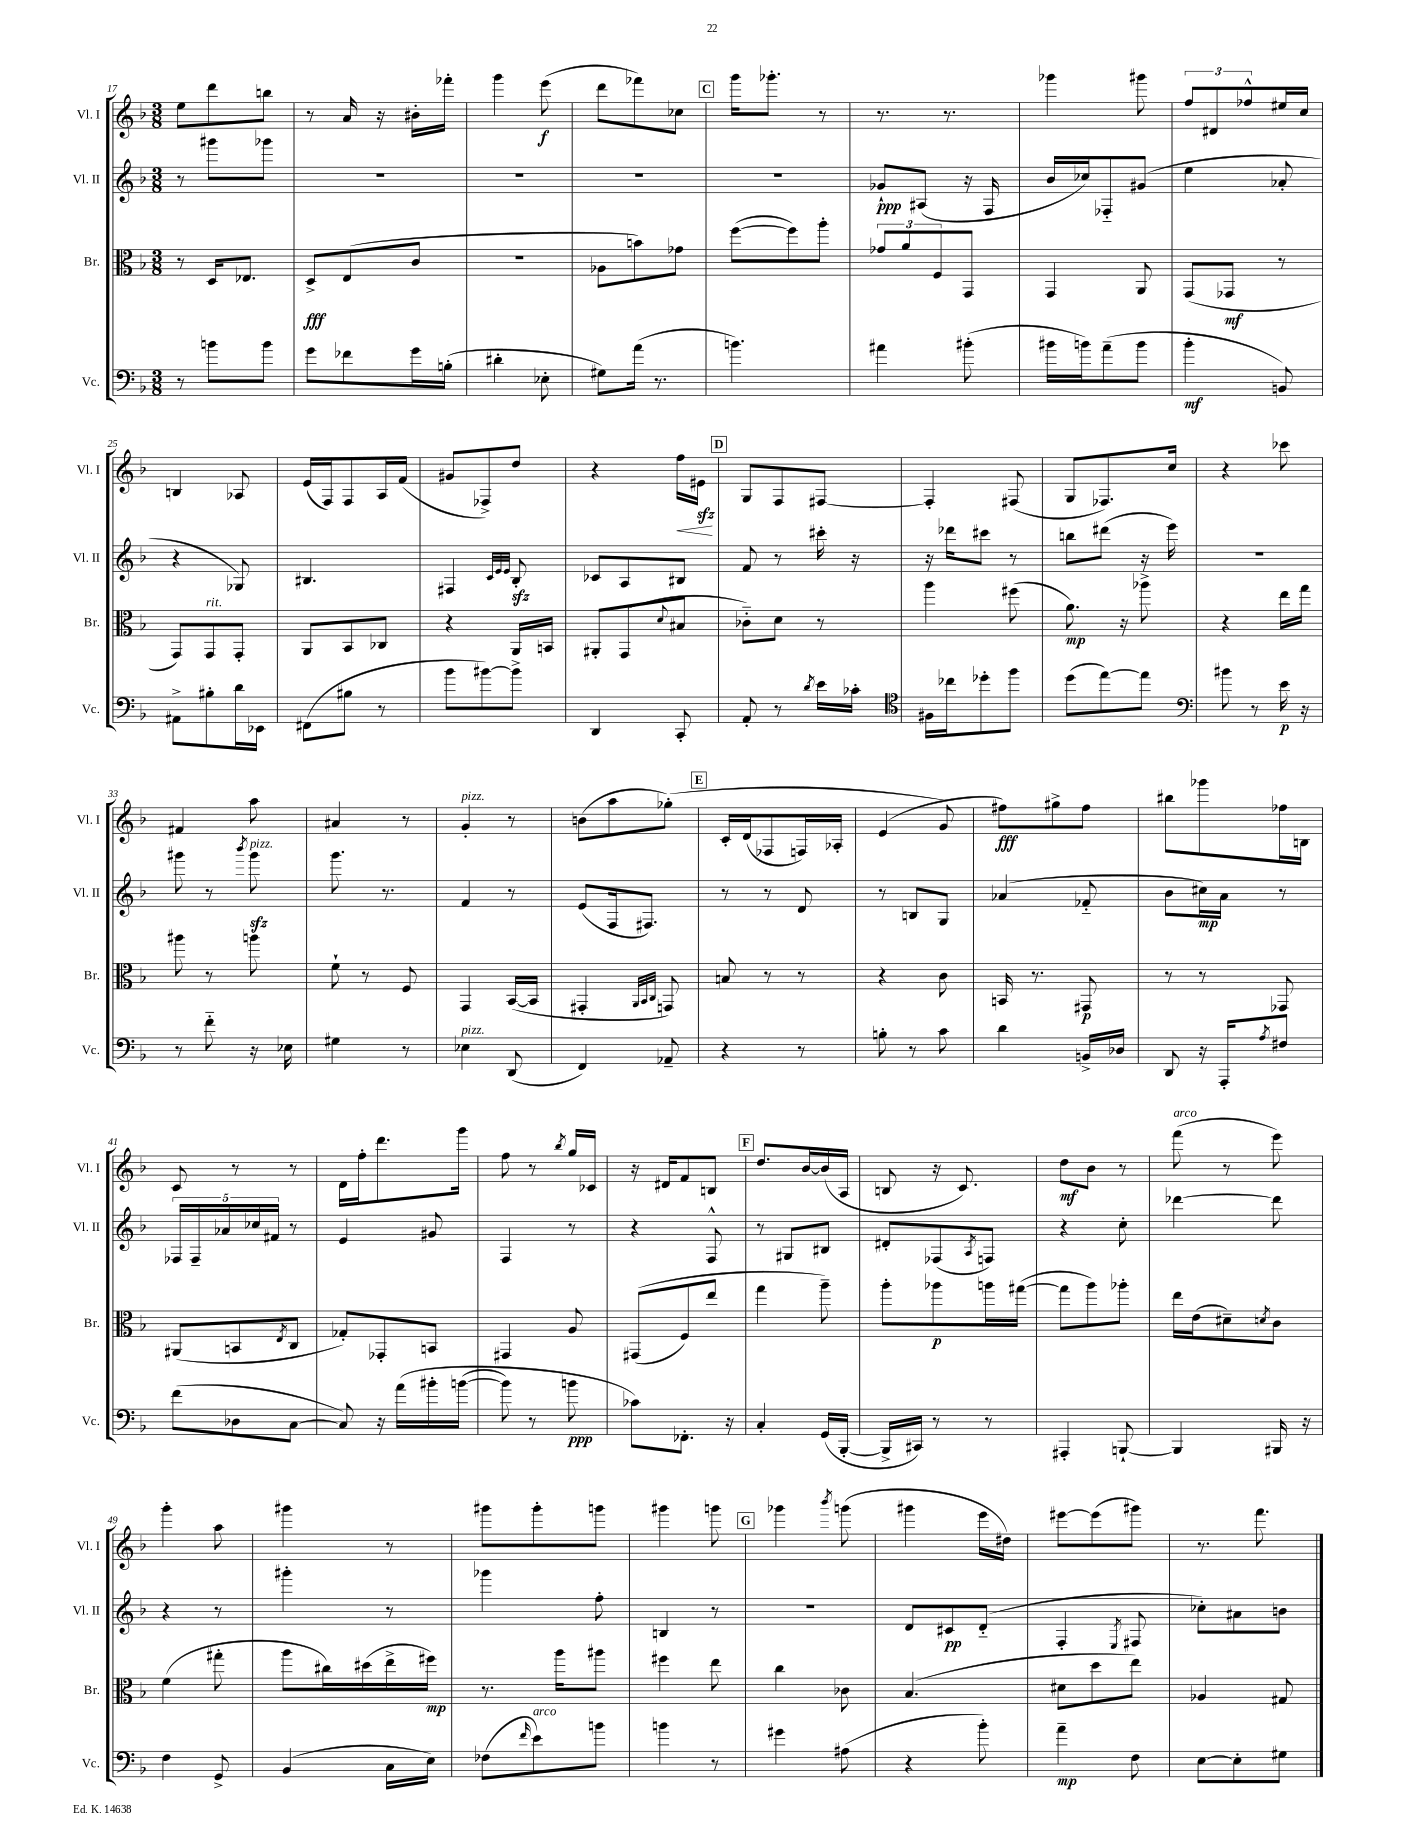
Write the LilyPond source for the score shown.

<<
\new StaffGroup <<
\new Staff = "s0" \with { instrumentName = "Vl. I" shortInstrumentName = "Vl. I" } {
    \clef treble \key f \major \numericTimeSignature \time 3/8
    e''8 d'''8 b''8 |
    r8 a'16 r16 bis'16-. fes'''16-. |
    g'''4 e'''8\f( |
    d'''8 fes'''8) ces''8 |
    \mark \markup { \box "C" } g'''16 ges'''8.-. r8 |
    r8. r8. |
    ges'''4 gis'''8 |
    \tuplet 3/2 { f''8 dis'8 fes''8-^ } eis''16 c''16 |
    b4 aes8 |
    e'16( f16) f8 a16 f'16( |
    gis'8 fes8->) d''8 |
    r4 f''16\< eis'16\sfz\! |
    \mark \markup { \box "D" } g8 f8 fis8~ |
    fis4-. fis8( |
    g8 fes8.) c''16 |
    r4 ces'''8 |
    fis'4 a''8 |
    ais'4 r8 |
    g'4-.^\markup { \italic "pizz." } r8 |
    b'8( a''8 ges''8-.)\( |
    \mark \markup { \box "E" } c'16-. d'16( fes8 f16) aes16-. |
    e'4( g'8\) |
    fis''8\fff) gis''8-> fis''8 |
    bis''8 ges'''8 fes''16 b16 |
    c'8 r8 r8 |
    d'16 f''16-. d'''8. g'''16 |
    f''8 r8 \acciaccatura { bes''8 } g''16 ces'16 |
    r16 dis'16 f'8 b8 |
    \mark \markup { \box "F" } d''8. bes'16~ bes'16( a16 |
    b8 r16 c'8.) |
    d''8\mf bes'8 r8 |
    f'''8^\markup { \italic "arco" }( r8 e'''8) |
    g'''4-. a''8 |
    gis'''4 r8 |
    gis'''8 gis'''8-. g'''8 |
    gis'''4 g'''8 |
    \mark \markup { \box "G" } ges'''4 \acciaccatura { bes'''8 } g'''8( |
    gis'''4 e'''16 dis''16) |
    eis'''8~ eis'''8( gis'''8) |
    r8. f'''8. \bar "|." |
}
\new Staff = "s1" \with { instrumentName = "Vl. II" shortInstrumentName = "Vl. II" } {
    \clef treble \key f \major \numericTimeSignature \time 3/8
    r8 gis'''8 ges'''8 |
    R4. |
    R4. |
    R4. |
    \mark \markup { \box "C" } R4. |
    ges'8-!\ppp ais8( r16 f16 |
    bes'16 ces''16) fes8-_ gis'8( |
    e''4 aes'8-. |
    r4 ges8) |
    bis4. |
    fis4 \grace { c'32 e'32 e'32 } bes8-.\sfz |
    ces'8 a8 bis8 |
    \mark \markup { \box "D" } f'8 r8 cis'''16-. r16 |
    r16 des'''16 cis'''8 r8 |
    b''8 dis'''8( r16 e'''16) |
    R4. |
    gis'''8 r8 \acciaccatura { bes'''8 } gis'''8\sfz^\markup { \italic "pizz." } |
    g'''8. r8. |
    f'4 r8 |
    e'8( f16 fis8.) |
    \mark \markup { \box "E" } r8 r8 d'8 |
    r8 b8 g8 |
    aes'4( fes'8-_ |
    bes'8 cis''16\mp) a'16 r8 |
    \tuplet 5/4 { fes16 fes16-- aes'16 ces''16 fis'16 } r8 |
    e'4 gis'8 |
    f4 r8 |
    r4 f8-^ |
    \mark \markup { \box "F" } r8 gis8 bis8 |
    dis'8-. fes8( \acciaccatura { a8 } f8) |
    r4 c''8-. |
    des'''4~ des'''8 |
    r4 r8 |
    gis'''4-. r8 |
    ges'''4 f''8-. |
    b4 r8 |
    \mark \markup { \box "G" } R4. |
    d'8 cis'8\pp d'8-_( |
    f4-. \acciaccatura { e8 } fis8 |
    ces''8-.) ais'8 b'8 \bar "|." |
}
\new Staff = "s2" \with { instrumentName = "Br." shortInstrumentName = "Br." } {
    \clef alto \key f \major \numericTimeSignature \time 3/8
    r8 d16 ees8. |
    d8->\fff e8( c'8 |
    R4. |
    aes8 b'8) ges'8 |
    \mark \markup { \box "C" } f''8~( f''8) a''8-. |
    \tuplet 3/2 { ges'8 a'8 f8 } g,8 |
    g,4 a,8 |
    g,8( ges,8\mf r8 |
    g,8) g,8^\markup { \italic "rit." } g,8-. |
    a,8 bes,8 ces8 |
    r4 a,16 b,16 |
    ais,8-. g,8( \appoggiatura { d'8 } bis8 |
    \mark \markup { \box "D" } ces'8-_) d'8 r8 |
    a''4 fis''8( |
    a'8.\mp) r16 aes''8-> |
    r4 e''16 g''16 |
    ais''8 r8 a''8 |
    f'8-! r8 f8 |
    g,4 bes,16~( bes,16 |
    gis,4-. \grace { a,32 bes,32 c32 } g,8) |
    \mark \markup { \box "E" } b8 r8 r8 |
    r4 c'8 |
    b,16 r8. gis,8\p |
    r8 r8 ges,8 |
    ais,8( b,8 \acciaccatura { e8 } c8 |
    ges8-.) ges,8-. b,8 |
    gis,4 a8 |
    gis,8(\( f8) e''8 |
    \mark \markup { \box "F" } g''4 a''8--\) |
    a''8-. aes''8\p a''16 gis''16~( |
    gis''8 a''8) aes''8-. |
    e''16 e'16( dis'8--) \acciaccatura { d'8 } c'8 |
    f'4( gis''8-. |
    a''8 cis''16) dis''16( e''16-> fis''16\mp) |
    r8. a''16 ais''8 |
    fis''4 e''8 |
    \mark \markup { \box "G" } c''4 ces'8 |
    bes4.( |
    dis'8 d''8 e''8) |
    aes4 gis8 \bar "|." |
}
\new Staff = "s3" \with { instrumentName = "Vc." shortInstrumentName = "Vc." } {
    \clef bass \key f \major \numericTimeSignature \time 3/8
    r8 b'8 b'8 |
    g'8 fes'8 g'16 b16-.( |
    dis'4-. ees8-. |
    gis8) a'16( r8. |
    \mark \markup { \box "C" } b'4.) |
    ais'4 bis'8-.( |
    bis'16 b'16) a'8--( b'8 |
    bes'4-.\mf b,8) |
    ais,8-> bis8-. d'16 ees,16 |
    fis,8( bis8 r8 |
    bes'8 bis'8~) bis'8-> |
    d,4 c,8-. |
    \mark \markup { \box "D" } a,8-. r8 \acciaccatura { d'8 } e'16 ces'16-. |
    \clef tenor fis16 ces''16 des''8-. f''8 |
    d''8( e''8~) e''8 |
    \clef bass bis'8 r8 e'16\p r16 |
    r8 f'8-_ r16 ees16 |
    gis4 r8 |
    ees4^\markup { \italic "pizz." } d,8( |
    f,4) aes,8-- |
    \mark \markup { \box "E" } r4 r8 |
    b8-. r8 c'8 |
    d'4 b,16-> des16 |
    d,8 r16 a,,16-. \acciaccatura { a8 } fis8 |
    f'8( des8 c8~ |
    c8) r16 a'16\( bis'16-. b'16~( |
    b'8) r8 b'8\ppp |
    ces'8\) fes,8.-. r16 |
    \mark \markup { \box "F" } c4-. g,16( bes,,16~-. |
    bes,,16-> cis,16) r8 r8 |
    ais,,4-. b,,8~-! |
    b,,4 bis,,16 r16 |
    f4 g,8-> |
    bes,4( c16 e16) |
    fes8( \grace { f'16 } e'8^\markup { \italic "arco" }) b'8 |
    b'4 r8 |
    \mark \markup { \box "G" } gis'4 ais8( |
    r4 bes'8-.) |
    a'4--\mp f8 |
    e8~ e8-. gis8 \bar "|." |
}
>>
>>
\layout { \context { \Score currentBarNumber = #17 } }
